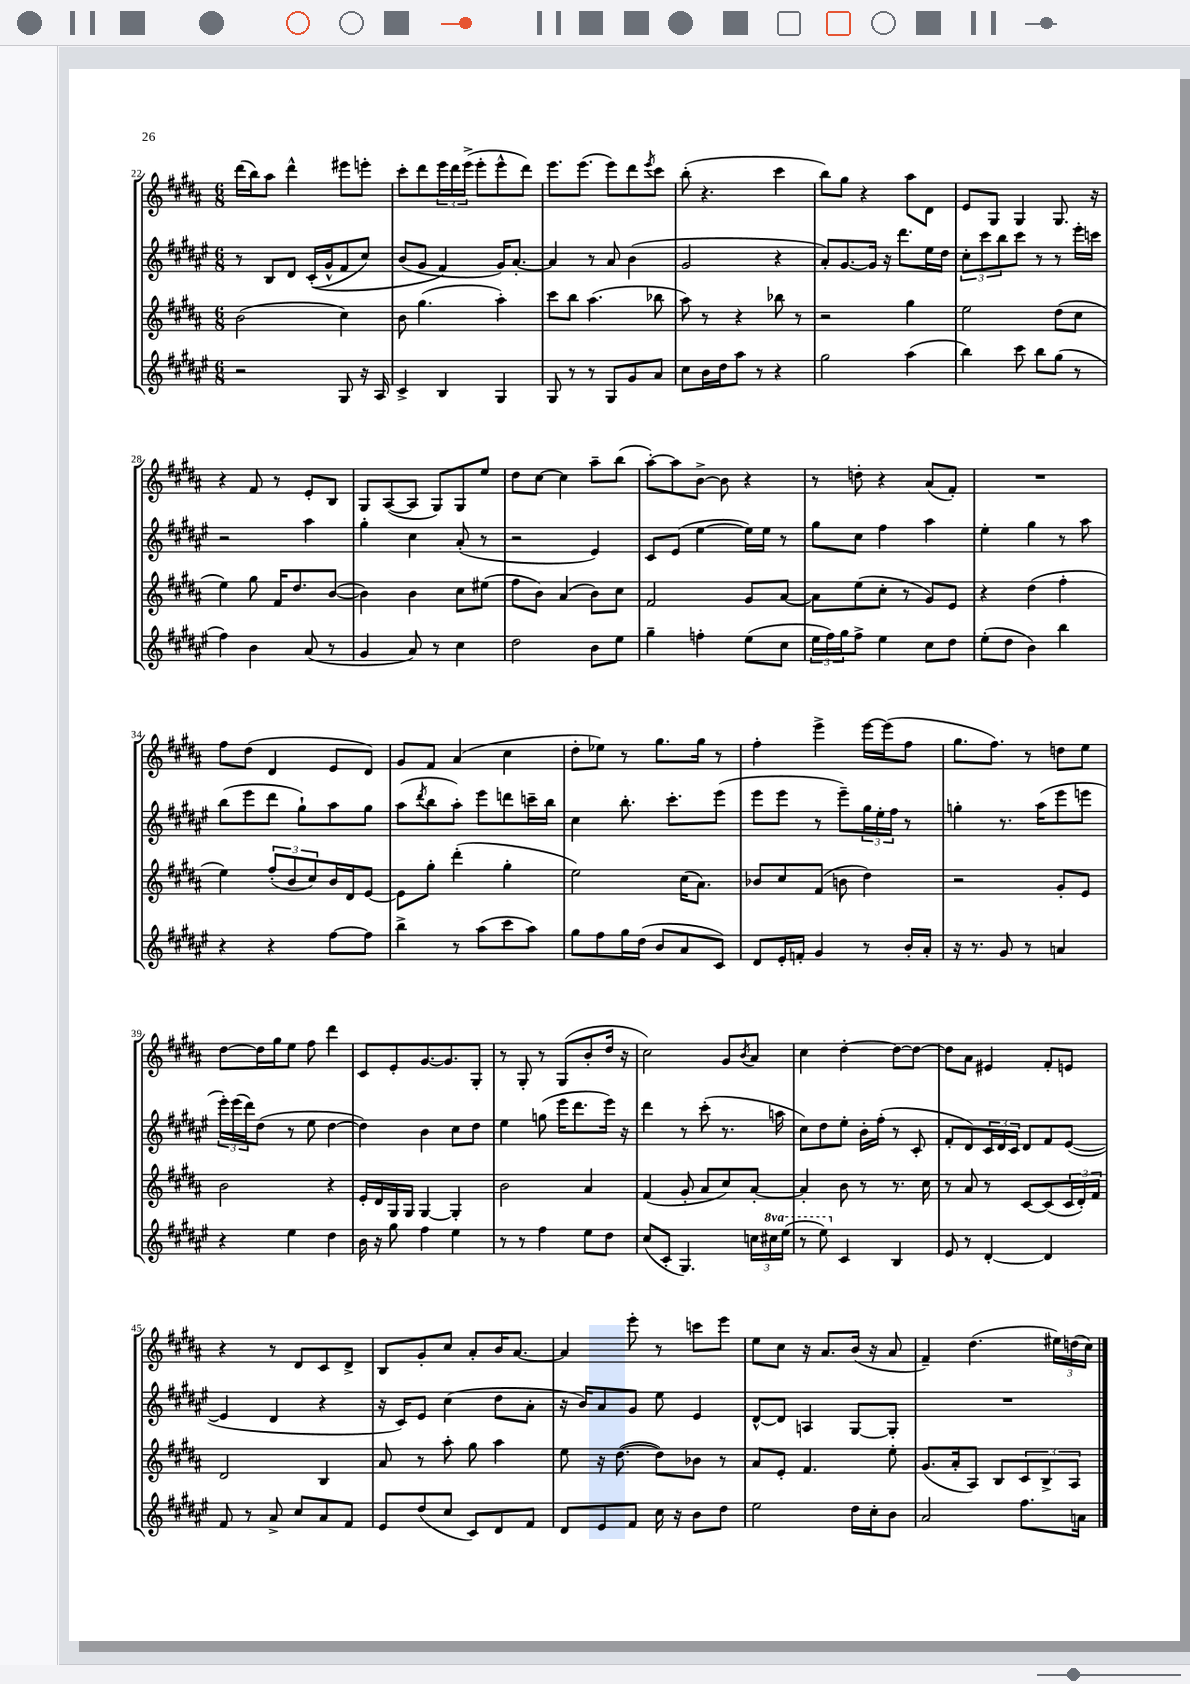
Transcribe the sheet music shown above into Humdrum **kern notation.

**kern	**kern	**kern	**kern
*part4	*part3	*part2	*part1
*staff4	*staff3	*staff2	*staff1
*clefG2	*clefG2	*clefG2	*clefG2
*k[f#c#g#d#a#e#]	*k[f#c#g#d#a#]	*k[f#c#g#d#a#e#]	*k[f#c#g#d#a#]
*M6/8	*M6/8	*M6/8	*M6/8
=22	=22	=22	=22
2r	(2b\	8r	(16ddd#\LL
.	.	.	16bb\J)
.	.	8B/L	8aa#\J
.	.	8d#/J	4ddd#^^\
.	.	((16c#'/LL	.
.	.	16g#^^/J	.
8G#/	4cc#\)	8f#/	8eee#X\L
16r	.	8cc#/J)	8eeen'\J
16A#/	.	.	.
=23	=23	=23	=23
4c#^/	8b\	(8b/L	8ccc#'\L
.	(4.gg#\	8g#/J	8ddd#\
4B/	.	4f#/)	24eee\L
.	.	.	24ddd#\
.	.	.	(24eee^\JJ
.	.	.	8eee'\L
4G#/	4aa#'\)	16g#/KL)	8eee^^\
.	.	[8.a#'/J	.
.	.	.	8ddd#\J)
=24	=24	=24	=24
8G#/	8ccc#\L	4a#/]	8.eee\L
8r	8bb\J	.	.
.	.	.	(8.eee\J
8r	(4.aa#\	8r	.
8G#/L	.	8a#/	8eee\L)
8g#/	.	(4b\	8ddd#\
.	.	.	8qeee/
8a#/J	8bb-X\	.	8ccc#\J
=25	=25	=25	=25
8cc#\L	8aa#\)	2g#/	(8bb'\
16b\L	8r	.	4.r
16dd#\J	.	.	.
8aa#\J	4r	.	.
8r	.	.	.
4r	8bb-X\	4r	4ccc#\
.	8r	.	.
=26	=26	=26	=26
2gg#\	2r	8a#'/L)	8bb\L)
.	.	[8.g#/	8gg#\J
.	.	.	4r
.	.	16g#/Jk]	.
.	.	16r	.
.	.	8.ddd#\L	.
(4aa#\	4gg#\	.	8aa#\L
.	.	16ee#\L	8d#\J
.	.	16dd#\JJ	.
=27	=27	=27	=27
4bb\)	2ee\	12cc#'\L	8e/L
.	.	12ccc#\	.
.	.	.	8G#/J
.	.	12bb\	.
8ccc#\	.	8ccc#\J	4G#/
8bb\L	.	8r	.
(8gg#\J	(8dd#\L	8r	8.G#/
8r	8cc#\J	16eee#'\LL	.
.	.	16cccn\JJ	16r
!!LO:LB:g=z
=28	=28	=28	=28
4ff#\)	4ee\)	2r	4r
4b\	8gg#\	.	8f#/
.	16f#/KL	.	8r
.	8.dd#/	.	.
(8a#/	.	4aa#\	8e'/L
8r	([8b/J	.	8B/J
=29	=29	=29	=29
4g#/	4b\])	4gg#'\	8G#/L
.	.	.	([8A#/
8a#/)	4b\	4cc#\	8A#/J]
8r	.	.	8G#/L)
4cc#\	8cc#\L	(8a#'/	8G#/
.	(8ee#X\J	8r	8ee/J
=30	=30	=30	=30
2dd#\	8ff#\L	2r	8dd#\L
.	8b\J)	.	[8cc#\J
.	(4a#/	.	4cc#\]
8b\L	8b\L)	4e#/)	8aa#~\L
8ee#\J	8cc#\J	.	(8bb\J
=31	=31	=31	=31
4gg#~\	2f#/	8c#/L	[8aa#'\L)
.	.	(8e#/J	8aa#\]
4ffn'\	.	[4ee#\	[8b^\J
.	.	.	8b\]
(8ee#\L	8g#/L	16ee#\LL])	4r
.	.	16ee#\JJ	.
8cc#\J	[8a#/J	8r	.
=32	=32	=32	=32
24ee#\LL	8a#\L]	8gg#\L	8r
24ff#\)	.	.	.
24gg#\J	.	.	.
8ff#^\J	(8ee\	8cc#\J	8ddn'\
4ee#\	8cc#'\J	4ff#\	4r
.	8r	.	.
8cc#\L	8g#/L)	4aa#\	(8a#/L
8dd#\J	8e/J	.	8f#'/J)
=33	=33	=33	=33
(8ee#'\L	4r	4ee#'\	2.r
8dd#\J	.	.	.
4b\)	(4dd#\	4gg#\	.
4bb\	4ff#'\	8r	.
.	.	8aa#\	.
!!LO:LB:g=z
=34	=34	=34	=34
4r	4ee\)	(8bb\L	8ff#\L
.	.	8eee#\	(8dd#\J
4r	(12ff#'/L	8ddd#\J	4d#/
.	12b/	.	.
.	.	8gg#`\L)	.
.	12cc#/)	.	.
[8ff#\L	16b/L	8aa#\	8e/L
.	16d#/J	.	.
8ff#\J]	[8e/J	8gg#\J	8d#/J)
=35	=35	=35	=35
4bb^\	8e\L]	(8aa#\L	8g#/L
.	.	8qddd#/	.
.	8gg#'\J	8bb\	8f#/J
8r	(4ddd#'\	8aa#'\J)	(4a#/
(8aa#\L	.	8eee#\L	.
8ccc#\	4gg#'\	8dddn\	4cc#\
8aa#\J)	.	16cccn~\L	.
.	.	16bb\JJ	.
=36	=36	=36	=36
8gg#\L	2ee\)	4cc#\	8dd#'\L
8ff#\	.	.	8ee-X\J)
16gg#\L	.	8.bb'\	8r
(16dd#\JJ	.	.	.
8b/L	.	.	8.gg#\L
.	.	8.ccc#'\L	.
8a#/	(16cc#\KL	.	.
.	8.a#\J)	.	16gg#\Jk
8c#/J)	.	(8eee#\J	8r
=37	=37	=37	=37
8d#/L	8b-X/L	8eee#\L	4ff#'\
16e#'/L	8cc#/	8eee#\J	.
16fn'/JJ	.	.	.
4g#/	(8f#/J	8r	4eee^\
.	8bn\	8eee#~\L)	.
8r	4dd#\)	24gg#\L	[16eee\LL
.	.	24ee#'\	.
.	.	.	(16eee\J]
.	.	24ff#\JJ	.
16b'/LL	.	8r	8ff#\J
16a#'/JJ	.	.	.
=38	=38	=38	=38
16r	2r	4ggn'\	8.gg#\L
8.r	.	.	.
.	.	.	8.ff#\J)
8g#/	.	8.r	.
8r	.	.	8r
.	.	(16aa#\KL	.
4an/	8g#'/L	8eee#\	8ddn\L
.	8e/J	8eeen\J	8ee\J
!!LO:LB:g=z
=39	=39	=39	=39
4r	2b\	24eee#'\LL)	[8dd#\L
.	.	(24eee#\	.
.	.	24ddd#\J)	.
.	.	(8dd#\J	16dd#\L]
.	.	.	16gg#\J
4ee#\	.	8r	8ee\J
.	.	8ee#\	8ff#\
4dd#\	4r	[4dd#\	4ddd#\
=40	=40	=40	=40
16b\	16e'/LL	4dd#\])	8c#/L
16r	16d#/	.	.
8gg#\	16G#/	.	8e'/
.	16G#/JJ	.	.
4ff#\	[4G#/	4b\	[8.g#/
.	.	.	8.g#/]
4ee#\	4G#'/]	8cc#\L	.
.	.	8dd#\J	8G#'/J
=41	=41	=41	=41
8r	2b\	4ee#\	8r
8r	.	.	8G#'/
4ff#\	.	(8ggn\	8r
.	.	16eee#\KL	(8G#/L
.	.	8.ddd#\	.
8ee#\L	4a#/	.	8b'/
8dd#\J	.	16eee#\Jk)	16dd#/Jk
.	.	16r	16r
=42	=42	=42	=42
(8cc#/L	(4f#/	4ddd#\	2cc#\)
8c#'/J	.	.	.
4.G#/)	8g#'/	8r	.
.	8a#/L	(8ccc#'\	.
.	8cc#/)	8.r	8g#/L
.	.	.	8qb/
24ccn\LL	[8a#'/J	.	8a#/J
*8va	*	*	*
24ccc#X\	.	.	.
.	.	16aan\	.
(24eee#\JJ	.	.	.
=43	=43	=43	=43
8r	4a#'/]	8cc#\L)	4cc#\
8eee#\)	.	8dd#\	.
*X8va	*	*	*
4c#/	8b\	8ee#'\J	[4dd#'\
.	8r	16b'\LL	.
.	.	(16ff#'\JJ	.
4B/	8.r	8r	8dd#\L_
.	.	8c#'/	8dd#\J_
.	16cc#\	.	.
=44	=44	=44	=44
8e#/	8r	8f#'/L	8dd#\L]
8r	8a#/	8d#/)	8a#\J
[4d#'/	8r	24c#/L	4e#X/
.	.	24d#/	.
.	.	24c#/JJ	.
.	[8c#/L	8d#/L	.
4d#/]	(8c#/]	8f#/	8f#'/L
.	24c#/L	([8e#/J	8en/J
.	24d#'/)	.	.
.	24f#/JJ	.	.
!!LO:LB:g=z
=45	=45	=45	=45
8f#/	2d#/	4e#/]	4r
8r	.	.	.
8a#^/	.	4d#/	8r
8cc#/L	.	.	8d#/L
8a#/	4B/	4r	8c#/
8f#/J	.	.	8d#^/J
=46	=46	=46	=46
8e#/L	8a#/	16r	8B/L
.	.	16c#/KL)	.
(8dd#/	8r	8e#/J	8g#'/
8cc#/J	8aa#'\	(4cc#\	8cc#/J
8c#/L)	8gg#\	.	8a#'/L
8d#/	4aa#\	8dd#\L	16b/K
.	.	.	[8.a#/J
8f#/J	.	8a#'\J	.
=47	=47	=47	=47
8d#/L	8ee\	16r	4a#/]
.	.	16b/KL)	.
8e#/	16r	8a#/	.
.	([8.dd#\	.	.
8f#/J	.	8g#/J	8eee'\
16cc#\	8dd#\L])	8ee#\	8r
16r	.	.	.
8b\L	8b-X\J	4e#/	8cccn\L
8dd#\J	8r	.	8eee\J
=48	=48	=48	=48
2ee#\	8a#/L	[8d#^^/L	8ee\L
.	8e'/J	8d#/J]	8cc#\J
.	4.f#/	4An/	16r
.	.	.	8.a#/L
16dd#\LL	.	[8G#/L	(16b/Jk
16cc#'\J	.	.	16r
8b\J	8ee'\	8G#'/J]	8a#/
=49	=49	=49	=49
2a#/	(8.g#/L	2.r	4f#~/)
.	16a#'/k	.	.
.	8A#/J)	.	(4.dd#\
.	8B/L	.	.
8.ff#\L	12c#/	.	.
.	12B^/	.	.
.	.	.	24ee#X\LL)
.	12A#/J	.	(24ddn\
16an\Jk	.	.	.
.	.	.	24cc#\JJ)
==	==	==	==
*-	*-	*-	*-
